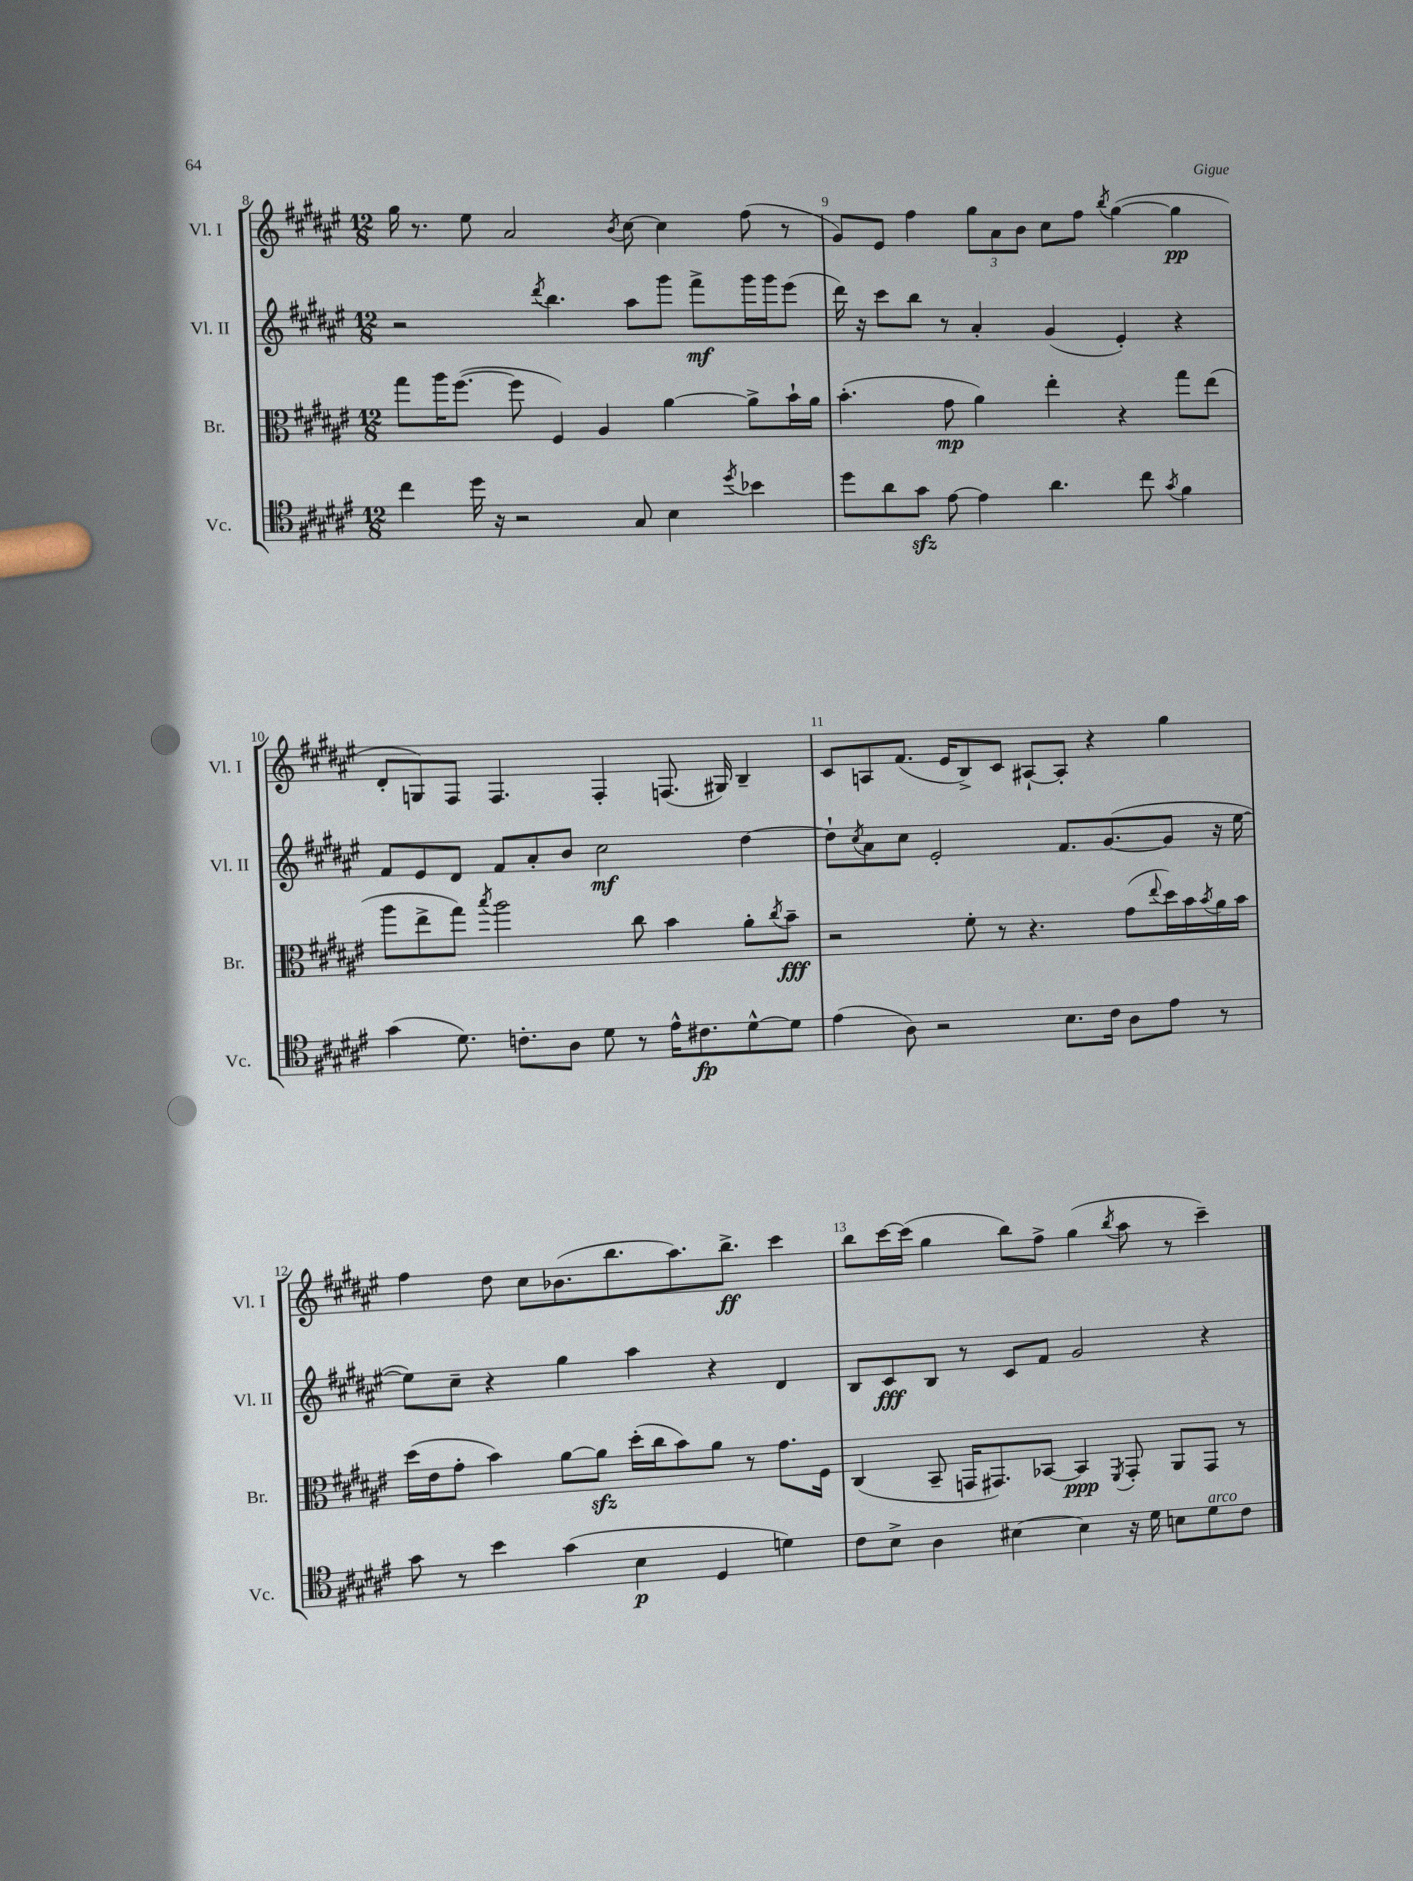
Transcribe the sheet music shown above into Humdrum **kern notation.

**kern	**kern	**kern	**kern
*staff4	*staff3	*staff2	*staff1
*clefC4	*clefC3	*clefG2	*clefG2
*k[f#c#g#d#a#e#]	*k[f#c#g#d#a#e#]	*k[f#c#g#d#a#e#]	*k[f#c#g#d#a#e#]
*M12/8	*M12/8	*M12/8	*M12/8
4cc#\	8gg#\L	2r	16gg#\
.	.	.	8.r
.	16aa#\K	.	.
.	([8.ff#\J	.	.
16dd#\	.	.	8ee#\
16r	.	.	.
2r	8ff#\]	.	2a#/
.	.	8qddd#/	.
.	4F#/)	4.bb\	.
.	4A#/	.	.
.	.	.	8qb/
8G#/	.	8aa#\L	[8cc#\
4B\	[4a#\	8ggg#\J	4cc#\]
.	.	8fff#^\L	.
8qdd#/	.	.	.
4b-\	8a#^\]L	16ggg#\L	(8ff#\
.	.	16ggg#\J	.
.	16b`\L	(8eee#\J	8r
.	16a#\JJ	.	.
=	=	=	=
8dd#\L	(4.b'\	16ddd#\)	8g#/L)
.	.	16r	.
8a#\	.	8ccc#\L	8e#/J
8g#\J	.	8bb\J	4ff#\
[8e#\	8g#\	8r	.
4e#\]	4a#\)	4a#'/	12gg#\L
.	.	.	12a#\
.	.	.	12b\J
4.a#\	4ee#'\	(4g#/	8cc#\L
.	.	.	8ff#\J
.	.	.	8qbb/
.	4r	4e#'/)	([4gg#\
8cc#\	.	.	.
8qg#/	.	.	.
4f#\	8gg#\L	4r	4gg#\]
.	(8ee#\J	.	.
=	=	=	=
(4g#\	8aa#\L	8f#/L	8d#'/L
.	8ee#^\	8e#/	8G/)
8.d#\)	8gg#\J)	8d#/J	8F#/J
.	8qbb/	.	.
.	2aa#\	8f#/L	4.F#/
8.c'\L	.	.	.
.	.	8a#'/	.
8A#\J	.	8b/J	.
8d#\	.	2cc#\	4F#'/
8r	8cc#\	.	.
16e#^^\LK	4b\	.	(8.F/
8.c#\	.	.	.
.	.	.	16G#/)
[8d#^^\	8a#'\L	[4dd#\	4B~/
.	8qcc#/	.	.
8d#\]J	8b~\J	.	.
=	=	=	=
(4e#\	2r	8dd#`\]L	8c#/L
.	.	8qcc#/	.
.	.	8a#\	8A/
8A#\)	.	8cc#\J	(8.f#/J
2r	.	2e#'/	.
.	.	.	16e#/LK
.	8f#'\	.	8B^/)
.	8r	.	8c#/J
.	4.r	.	[8A#`/L
8.B\L	.	8.f#/L	8A#'/]J
.	.	.	4r
16c#\Jk	.	([8.g#/	.
8A#\L	(8g#\L	.	.
.	8qqee#/	.	.
8e#\J	16dd#\L)	8g#/]J	4gg#\
.	16b\	.	.
.	8qb/	.	.
8r	16a#\	16r	.
.	16b\JJ	[16ee#\	.
=	=	=	=
8g#\	(16dd#\LL	8ee#\]L)	4ff#\
.	16e#\J	.	.
8r	8g#'\J	8cc#~\J	.
4b\	4b\)	4r	8dd#\
.	.	.	8cc#\L
(4g#\	[8a#\L	4gg#\	(8.b-\
.	8a#\]J	.	.
.	.	.	8.bb\
4B\	(16dd#'\LL	4aa#\	.
.	16cc#\J	.	.
.	8b\)	.	8.aa#\)
4D#/	8a#\J	4r	.
.	.	.	8.bb^\J
.	8r	.	.
4d\)	8.g#\L	4d#/	4ccc#\
.	16F#\Jk	.	.
=	=	=	=
8c#\L	(4C#/	8B/L	8bb\L
8B^\J	.	8c#/	[16ccc#\L
.	.	.	(16ccc#\]JJ
4A#\	8BB~/	8B/J	4gg#\
.	16GG/LK	8r	.
.	8.GG#/)	.	.
[4B#\	.	8c#/L	8bb\L)
.	[8BB-/J	8f#/J	8ff#^\J
4B#\]	4BB-/]	2g#/	(4gg#\
.	8qFF#/	.	8qbb/
16r	8GG#'/	.	8aa#\
16d#\	.	.	.
8B\L	8AA#/L	.	8r
8d#\	8GG#/J	4r	4ccc#~\)
8c#\J	8r	.	.
==	==	==	==
*-	*-	*-	*-
